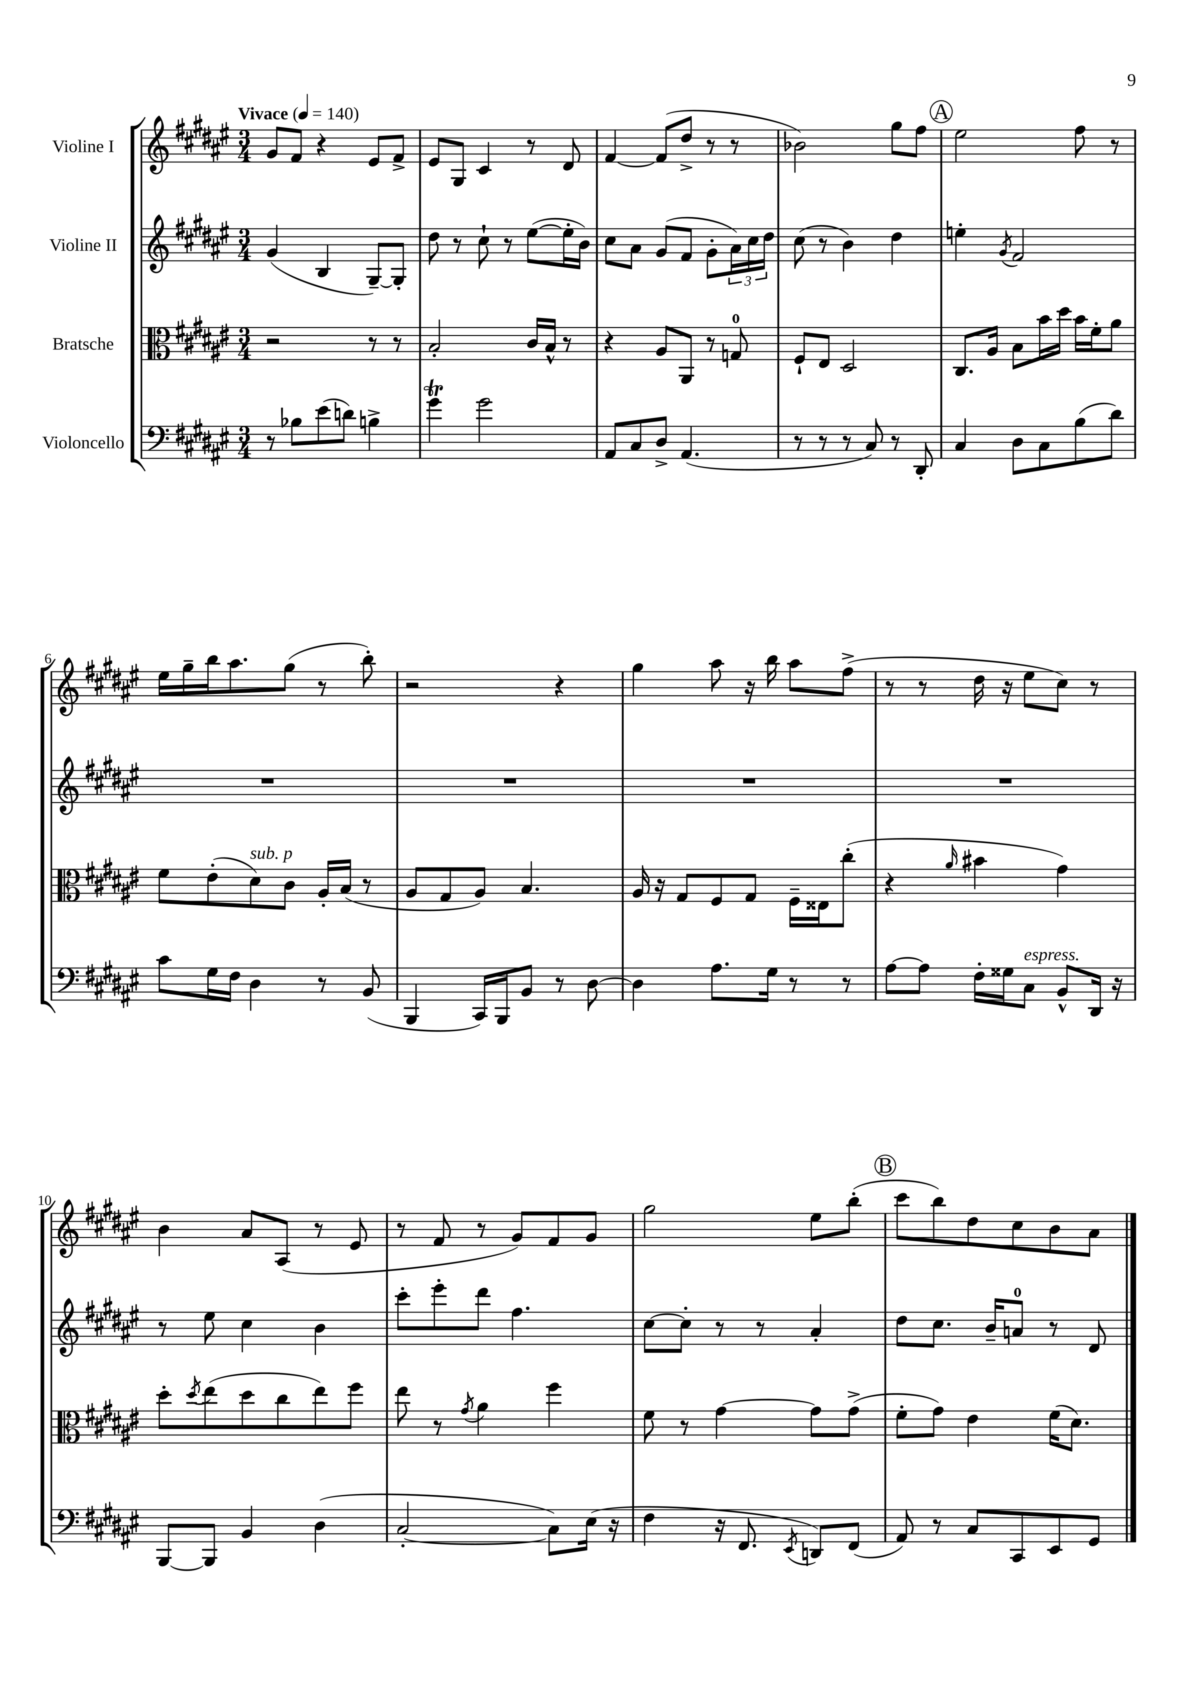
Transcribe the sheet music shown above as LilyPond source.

<<
\new StaffGroup <<
\new Staff = "s0" \with { instrumentName = "Violine I" } {
    \clef treble \key fis \major \numericTimeSignature \time 3/4 \tempo "Vivace" 4 = 140
    gis'8 fis'8 r4 eis'8 fis'8-> |
    eis'8 gis8 cis'4 r8 dis'8 |
    fis'4~ fis'8( dis''8-> r8 r8 |
    bes'2) gis''8 fis''8 |
    \mark \markup { \circle "A" } eis''2 fis''8 r8 |
    eis''16 gis''16-- b''16 ais''8. gis''8( r8 b''8-.) |
    r2 r4 |
    gis''4 ais''8 r16 b''16 ais''8 fis''8->( |
    r8 r8 dis''16 r16 eis''8 cis''8) r8 |
    b'4 ais'8 ais8( r8 eis'8 |
    r8 fis'8 r8 gis'8) fis'8 gis'8 |
    gis''2 eis''8 b''8-.( |
    \mark \markup { \circle "B" } cis'''8 b''8) dis''8 cis''8 b'8 ais'8 \bar "|." |
}
\new Staff = "s1" \with { instrumentName = "Violine II" } {
    \clef treble \key fis \major \numericTimeSignature \time 3/4
    gis'4( b4 gis8~--) gis8-. |
    dis''8 r8 cis''8-! r8 eis''8~( eis''16-. b'16) |
    cis''8 ais'8 gis'8( fis'8 gis'8-. \tuplet 3/2 { ais'16) cis''16 dis''16 } |
    cis''8( r8 b'4) dis''4 |
    \mark \markup { \circle "A" } e''4-. \acciaccatura { gis'8 } fis'2 |
    R2. |
    R2. |
    R2. |
    R2. |
    r8 eis''8 cis''4 b'4 |
    cis'''8-. eis'''8-. dis'''8 fis''4. |
    cis''8~ cis''8-. r8 r8 ais'4-. |
    \mark \markup { \circle "B" } dis''8 cis''8. b'16-- a'8-0 r8 dis'8 \bar "|." |
}
\new Staff = "s2" \with { instrumentName = "Bratsche" } {
    \clef alto \key fis \major \numericTimeSignature \time 3/4
    r2 r8 r8 |
    b2-. cis'16 b16-^ r8 |
    r4 ais8 ais,8 r8 g8-0 |
    fis8-! eis8 dis2 |
    \mark \markup { \circle "A" } cis8. ais16 b8 b'16 dis''16 b'16 fis'16-. ais'8 |
    fis'8 eis'8-.( dis'8^\markup { \italic "sub. p" }) cis'8 ais16-. b16( r8 |
    ais8 gis8 ais8) b4. |
    ais16 r16 gis8 fis8 gis8 fis16-- eisis16 cis''8-.( |
    r4 \grace { ais'16 } bis'4 gis'4) |
    dis''8-. \acciaccatura { dis''8 } eis''8( dis''8 cis''8 eis''8) fis''8 |
    eis''8 r8 \acciaccatura { gis'8 } ais'4 fis''4 |
    fis'8 r8 gis'4~ gis'8 gis'8->( |
    \mark \markup { \circle "B" } fis'8-. gis'8) eis'4 fis'16( dis'8.) \bar "|." |
}
\new Staff = "s3" \with { instrumentName = "Violoncello" } {
    \clef bass \key fis \major \numericTimeSignature \time 3/4
    r8 bes8 eis'8( d'8) b4-> |
    gis'4\trill gis'2 |
    ais,8 cis8 dis8-> ais,4.( |
    r8 r8 r8 cis8) r8 dis,8-. |
    \mark \markup { \circle "A" } cis4 dis8 cis8 b8( dis'8) |
    cis'8 gis16 fis16 dis4 r8 b,8( |
    b,,4 cis,16) b,,16 b,8 r8 dis8~ |
    dis4 ais8. gis16 r8 r8 |
    ais8~ ais8 fis16-. gisis16 cis8^\markup { \italic "espress." } b,8-^ dis,16 r16 |
    b,,8~ b,,8 b,4 dis4( |
    cis2~-. cis8) eis16( r16 |
    fis4 r16 fis,8. \acciaccatura { eis,8 } d,8) fis,8( |
    \mark \markup { \circle "B" } ais,8) r8 cis8 cis,8 eis,8 gis,8 \bar "|." |
}
>>
>>
